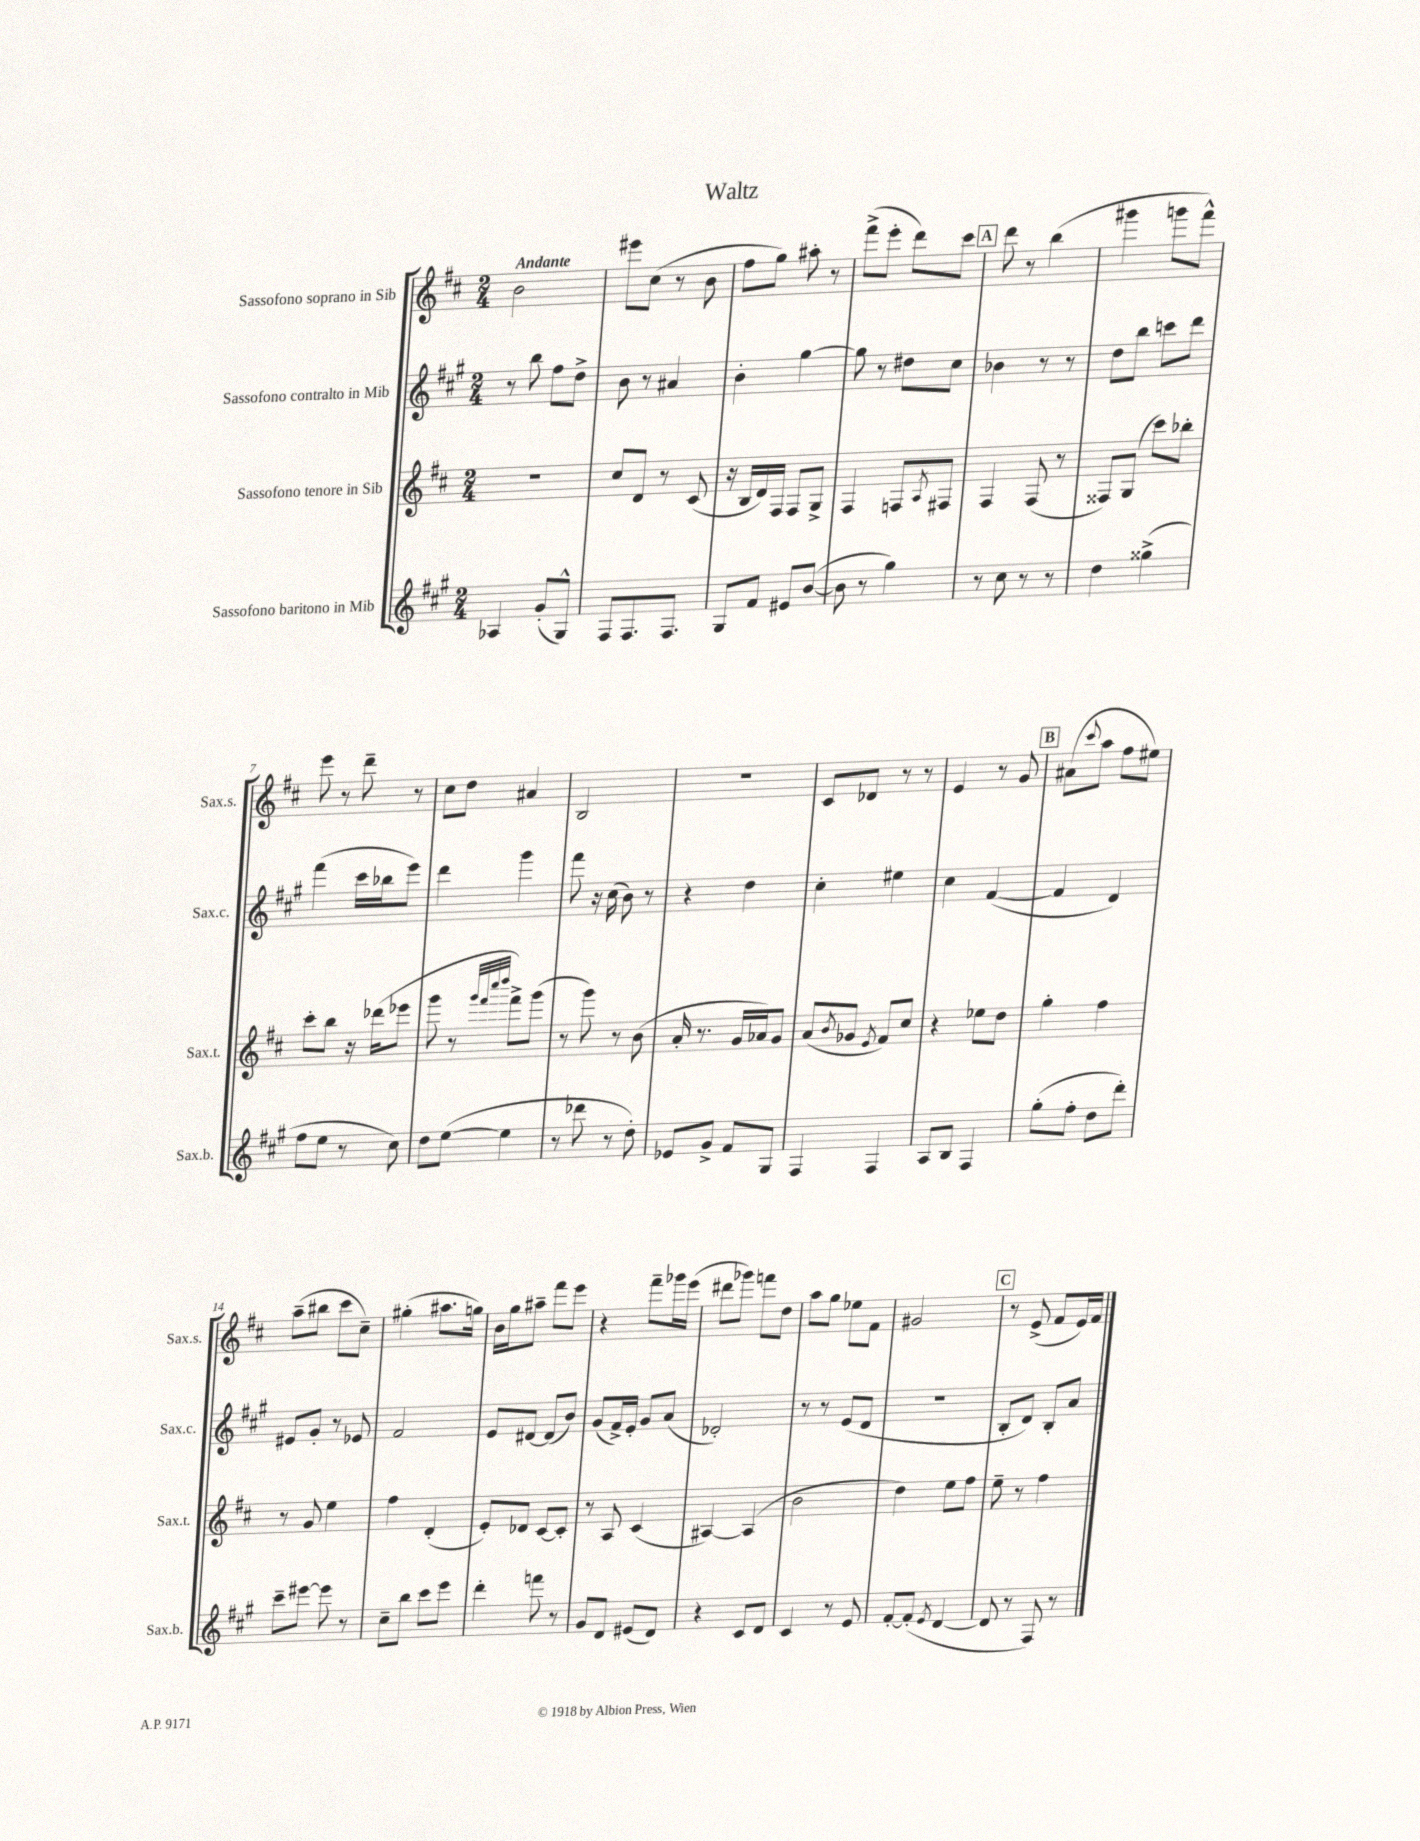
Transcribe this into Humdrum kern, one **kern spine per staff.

**kern	**kern	**kern	**kern
*part4	*part3	*part2	*part1
*staff4	*staff3	*staff2	*staff1
*I"Sassofono baritono in Mib	*I"Sassofono tenore in Sib	*I"Sassofono contralto in Mib	*I"Sassofono soprano in Sib
*I'Sax.b.	*I'Sax.t.	*I'Sax.c.	*I'Sax.s.
*clefG2	*clefG2	*clefG2	*clefG2
*k[f#c#g#]	*k[f#c#]	*k[f#c#g#]	*k[f#c#]
*M2/4	*M2/4	*M2/4	*M2/4
=1	=1	=1	=1
!	!	!	!LO:TX:a:B:t=Andante
4A-X/	2r	8r	2b\
.	.	8bb\	.
(8g#'/L	.	8ff#\L	.
8G#^^/J)	.	8dd^\J	.
=2	=2	=2	=2
8F#/L	8cc#/L	8b\	8eee#X\L
8.F#/	8d/J	8r	(8cc#\J
.	8r	4a#X/	8r
8.F#/J	.	.	.
.	(8c#/	.	8b\
=3	=3	=3	=3
8G#/L	16r	4b'\	8ff#\L
.	16B/LL	.	.
8f#/J	16d/)	.	8gg\J)
.	16F#/JJ	.	.
8e#X/L	8F#/L	[4gg#\	8aa#X'\
([8b/J	8G^/J	.	8r
=4	=4	=4	=4
8b\]	4F#/	8gg#\]	(8fff#^\L
8r	.	8r	8eee'\J
4gg#\)	8Fn/L	8dd#X\L	8ddd\L)
.	8qA/	.	.
.	8F#X/J	8cc#\J	8ccc#\J
!!LO:REH:place=s1:t=A
=5	=5	=5	=5
8r	4F#/	4b-X\	8ddd\
8cc#\	.	.	8r
8r	(8F#/	8r	(4bb\
8r	8r	8r	.
=6	=6	=6	=6
4dd\	8F##X/L)	8dd\L	4ggg#X\
.	(8G/J	8bb\J	.
(4gg##X^\	8ccc#\L)	8cccn\L	8gggn\L
.	8bb-X'\J	8ddd\J	8fff#^^\J)
!!LO:LB:g=z
=7	=7	=7	=7
8ff#\L	8ccc#'\L	(4fff#\	8eee\
8ee\J	8bb\J	.	8r
8r	16r	16ccc#\LL	8ddd~\
.	(16ddd-X\KL	16bb-X\J	.
8cc#\)	8eee-X\J	8eee\J)	8r
=8	=8	=8	=8
8dd\L	8ggg\	4ddd\	8cc#\L
([8ee\J	8r	.	8dd\J
.	32qqggg/LLL	.	.
.	32qqfff#/	.	.
.	32qqcccc#/	.	.
.	32qqdddd/JJJ	.	.
4ee\]	8fff#^\L)	4ggg#\	4a#X/
.	(8ggg\J	.	.
=9	=9	=9	=9
8r	8r	8fff#\	2B/
8ddd-X\	8ggg\)	16r	.
.	.	(16cc#\	.
8r	8r	8b\)	.
8dd'\)	(8b\	8r	.
=10	=10	=10	=10
8e-X/L	16a'/	4r	2r
.	8.r	.	.
8g#^/J	.	.	.
8f#/L	16g/LL	4dd\	.
.	16a-X/J)	.	.
8G#/J	8g/J	.	.
=11	=11	=11	=11
4F#/	(8a/L	4cc#'\	8c#/L
.	8qb/	.	.
.	8g-X/J	.	8d-X/J
.	8qe/	.	.
4F#/	8f#/L)	4ee#X\	8r
.	8cc#/J	.	8r
=12	=12	=12	=12
8A/L	4r	4cc#\	4e/
8B/J	.	.	.
4F#/	8ee-X\L	([4f#/	8r
.	8dd\J	.	8g/
!!LO:REH:place=s1:t=B
=13	=13	=13	=13
(8gg#'\L	4gg'\	4f#/]	(8a#X\L
.	.	.	8qqccc#/
8ff#'\J	.	.	8aa\J
8dd\L	4ff#\	4d/)	8ff#\L
8ddd'\J)	.	.	8ee#X\J)
!!LO:LB:g=z
=14	=14	=14	=14
8ccc#~\L	8r	8e#X/L	(8aa~\L
[8eee#X\J	8g/	8g#'/J	8bb#X\J
8eee#\]	4ee\	8r	8ccc#\L
8r	.	8e-X/	8cc#~\J)
=15	=15	=15	=15
8cc#~\L	4ff#\	2f#/	(4gg#X'\
8bb\J	.	.	.
8ccc#\L	(4d'/	.	8.aa#X\L
8eee\J	.	.	.
.	.	.	16ggn\Jk)
=16	=16	=16	=16
4ddd'\	8e'/L)	8e/L	16b\LL
.	.	.	16gg\J
.	8d-X/J	[8d#X/J	8aa#X~\J
8fffn\	[8c#/L	(8d#/L]	8fff#\L
8r	8c#'/J]	8b/J)	8eee\J
=17	=17	=17	=17
8g#/L	8r	(8g#/L	4r
8d/J	8A/	16f#^/L)	.
.	.	16e'/JJ	.
(8e#X/L	(4c#/	8g#/L	8fff#~\L
8d/J)	.	(8a/J	16ggg-X\L
.	.	.	(16eee\JJ
=18	=18	=18	=18
4r	[4A#X/)	2d-X'/)	8ddd#X\L
.	.	.	8ggg-X\J)
8c#/L	(4A#/]	.	8fffn\L
8d/J	.	.	8dd\J
=19	=19	=19	=19
4c#/	2b\	8r	8aa\L
.	.	8r	8gg\J
8r	.	(8e/L	8ee-X\L
8e/	.	8d/J	8f#\J
=20	=20	=20	=20
[8f#'/L	4dd\)	2r	2g#X/
(8f#'/J]	.	.	.
8qe/	.	.	.
[4d/	8ee\L	.	.
.	8ff#\J	.	.
!!LO:REH:place=s1:t=C
=21	=21	=21	=21
8d/]	8ee~\	8B'/L	8r
8r	8r	8d/J)	(8e^/
8F#/)	4ff#\	8B'/L	8f#/L
8r	.	8a/J	16e/L)
.	.	.	16f#/JJ
==	==	==	==
*-	*-	*-	*-
